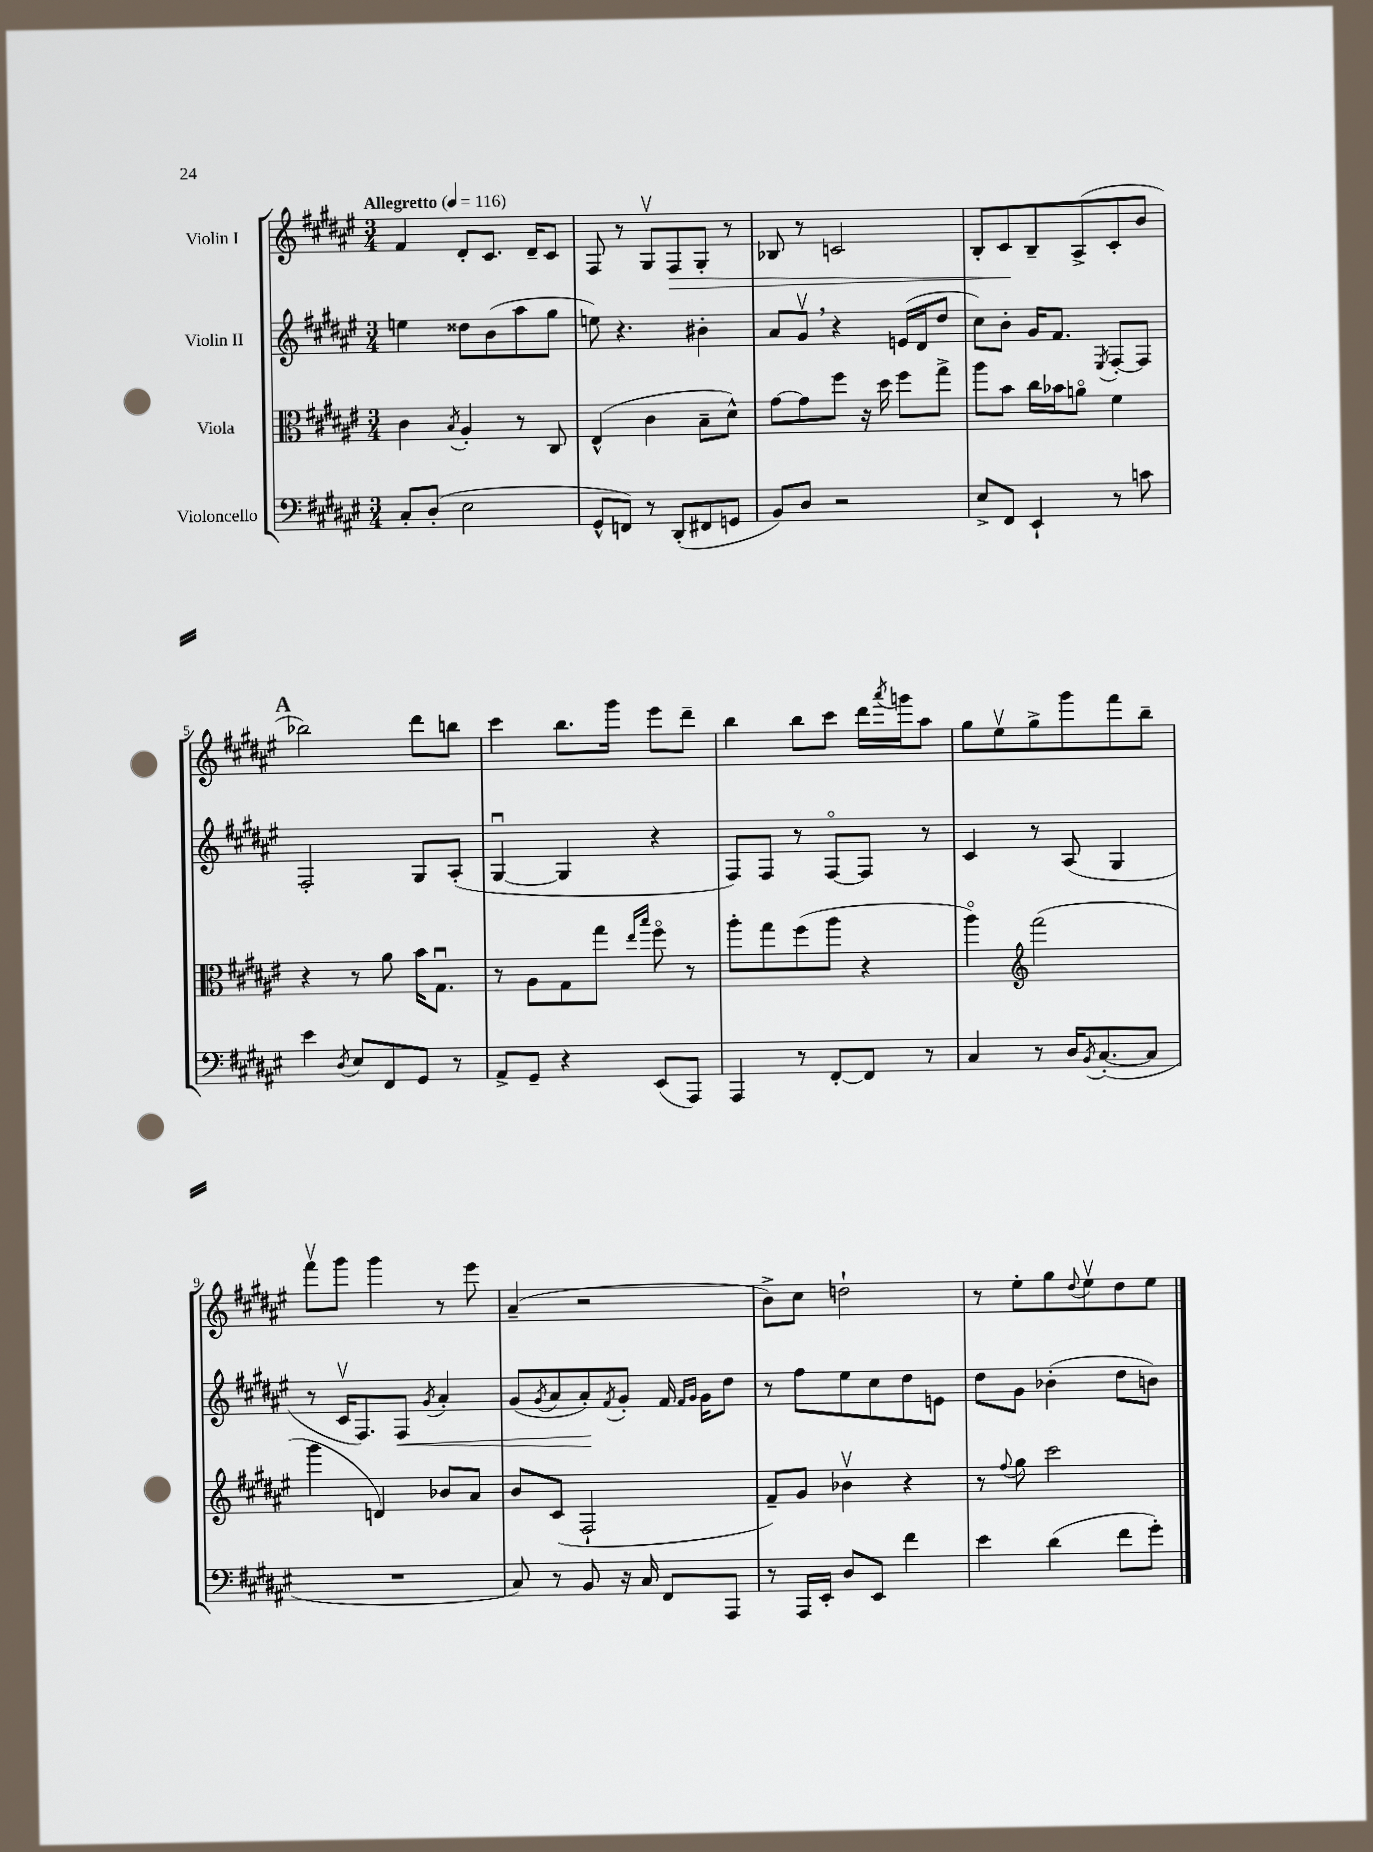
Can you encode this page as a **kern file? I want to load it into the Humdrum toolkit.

**kern	**kern	**kern	**kern
*staff4	*staff3	*staff2	*staff1
*clefF4	*clefC3	*clefG2	*clefG2
*k[f#c#g#d#a#e#]	*k[f#c#g#d#a#e#]	*k[f#c#g#d#a#e#]	*k[f#c#g#d#a#e#]
*M3/4	*M3/4	*M3/4	*M3/4
*MM116	*MM116	*MM116	*MM116
8C#'	4c#	4ee	4f#
(8D#'	.	.	.
.	8qB	.	.
2E#	4A#'	8dd##	8d#'
.	.	(8b	8.c#
.	8r	8aa#	.
.	.	.	16d#~
.	8C#	8gg#	8c#
=	=	=	=
8GG#^^	(4E#^^	8ee)	8F#
8FF)	.	4.r	8r
8r	4c#	.	8G#v
(8DD#'	.	.	8F#
8FF#	8B~	4b#'	8G#'
8GG	8d#^^)	.	8r
=	=	=	=
8BB)	[8g#	8a#	8B-
8D#	8g#]	8g#v	8r
2r	8ff#	4r	2c
.	16r	.	.
.	16dd#	.	.
.	8ff#	(16e	.
.	.	16d#	.
.	8gg#^	8dd#	.
=	=	=	=
8E#^	8aa#	8cc#)	8B'
8FF#	8b	8b'	8c#
4EE#`	16cc#	16g#	8B~
.	16b-	8.f#	.
.	8ao	.	(8A#^
.	.	8qE#	.
8r	4f#	[8F#'	8c#'
8c	.	8F#]	8b
=	=	=	=
4e#	4r	2F#'	2bb-)
8qD#	.	.	.
8E#	8r	.	.
8FF#	8a#	.	.
8GG#	16b	8G#	8ddd#
.	8.G#u	.	.
8r	.	(8A#'	8bb
=	=	=	=
8AA#^	8r	[4G#u	4ccc#
8GG#~	8A#	.	.
4r	8G#	4G#]	8.bb
.	8gg#	.	.
.	.	.	16ggg#
.	16qqee#	.	.
.	16qqbb	.	.
(8EE#	8ff#o	4r	8eee#
8AAA#)	8r	.	8ddd#~
=	=	=	=
4AAA#	8aa#'	8F#)	4bb
.	8gg#	8F#	.
8r	(8ff#	8r	8bb
[8FF#'	8aa#	[8F#o	8ccc#
8FF#]	4r	8F#]	16ddd#
.	.	.	8qaaa#
.	.	.	16ggg
8r	.	8r	8aa#
=	=	=	=
4C#	4aa#o)	4c#	8gg#
.	.	.	8ee#v
*	*clefG2	*	*
8r	(2fff#	8r	8gg#^
16D#	.	(8A#	8ggg#
8qBB	.	.	.
([8.C#'	.	.	.
.	.	4G#	8fff#
8C#]	.	.	8bb~
=	=	=	=
2.r	4ggg#	8r	8fff#v
.	.	16c#v	8ggg#
.	.	8.F#)	.
.	4d)	.	4ggg#
.	.	8F#	.
.	.	8qg#	.
.	8b-	4a#'	8r
.	8a#	.	8eee#
=	=	=	=
8C#)	8b	(8g#	(4a#~
.	.	8qg#	.
8r	(8c#	8a#	.
8BB	2F#`	8a#')	2r
.	.	8qf#	.
16r	.	8g#'	.
16C#	.	.	.
8FF#	.	16f#	.
.	.	16qqf#	.
.	.	16qqg#	.
.	.	16g#	.
8AAA#	.	8dd#	.
=	=	=	=
8r	8f#~)	8r	8b^)
16AAA#	8g#	8ff#	8cc#
16EE#'	.	.	.
8D#	4b-v	8ee#	2dd`
8EE#	.	8cc#	.
4f#	4r	8dd#	.
.	.	8e	.
=	=	=	=
4e#	8r	8dd#	8r
.	8qqff#	.	.
.	8gg#	8g#	8ee#'
(4d#	2ccc#	(4b-'	8gg#
.	.	.	8qqdd#
.	.	.	8ee#v
8f#	.	8dd#	8dd#
8g#')	.	8b)	8ee#
==	==	==	==
*-	*-	*-	*-
